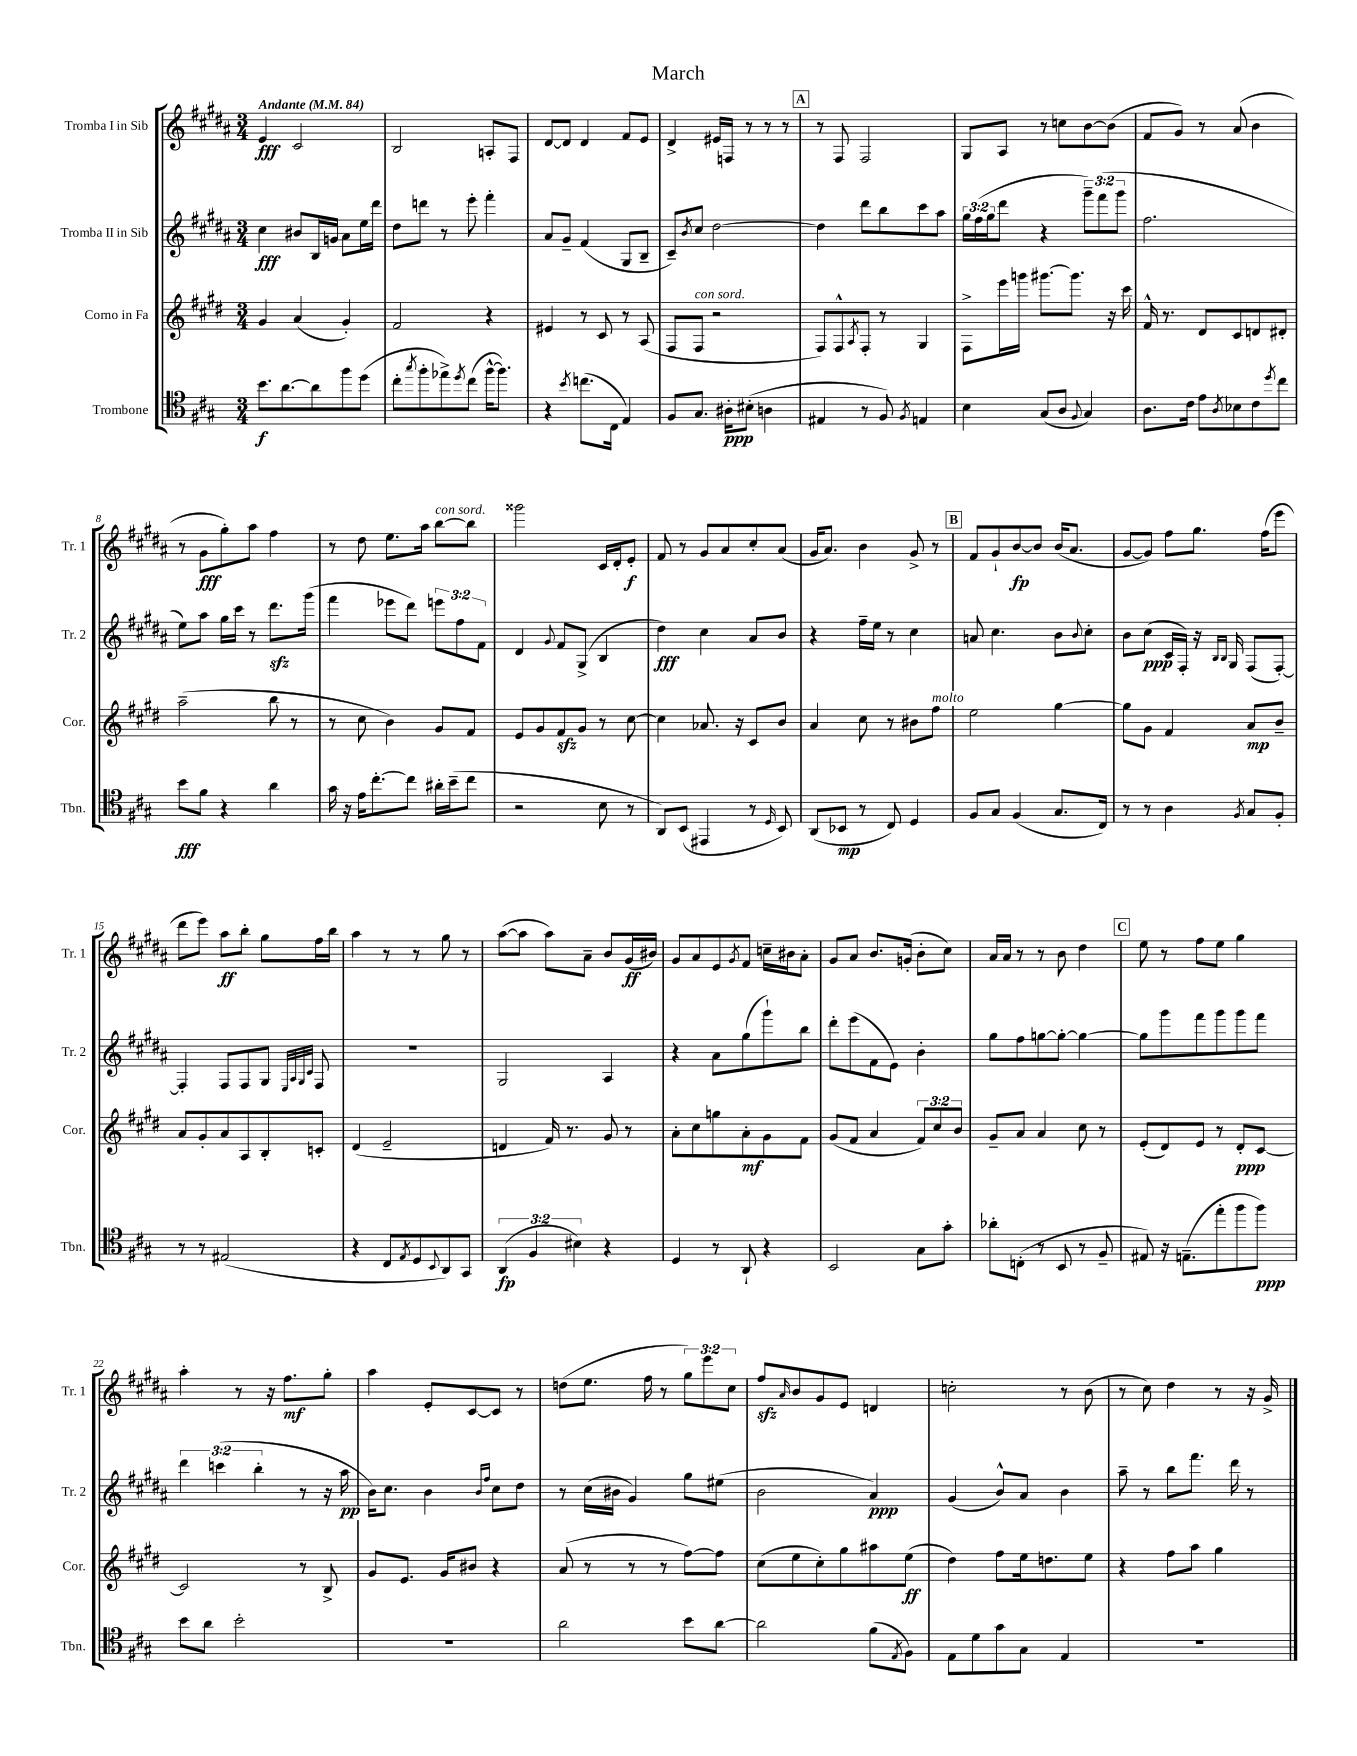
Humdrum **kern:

**kern	**dynam	**kern	**dynam	**kern	**dynam	**kern	**dynam
*part4	*part4	*part3	*part3	*part2	*part2	*part1	*part1
*staff4	*staff4	*staff3	*staff3	*staff2	*staff2	*staff1	*staff1
*I"Trombone	*	*I"Corno in Fa	*	*I"Tromba II in Sib	*	*I"Tromba I in Sib	*
*I'Tbn.	*	*I'Cor.	*	*I'Tr. 2	*	*I'Tr. 1	*
*clefC4	*	*clefG2	*	*clefG2	*	*clefG2	*
*k[f#c#g#]	*	*k[f#c#g#d#]	*	*k[f#c#g#d#a#]	*	*k[f#c#g#d#a#]	*
*M3/4	*	*M3/4	*	*M3/4	*	*M3/4	*
*MM84	*	*MM84	*	*MM84	*	*MM84	*
=1	=1	=1	=1	=1	=1	=1	=1
!	!	!	!	!	!	!LO:TX:a:B:t=Andante	!
8.b\L	f	4g#/	.	4cc#\	fff	4e/	fff
[8.a\	.	.	.	.	.	.	.
.	.	(4a/	.	8b#X/L	.	2c#/	.
8a\]	.	.	.	16B/L	.	.	.
.	.	.	.	16gn/JJ	.	.	.
8ff#\	.	4g#'/)	.	8a#\L	.	.	.
(8dd\J	.	.	.	16ee\L	.	.	.
.	.	.	.	16ddd#\JJ	.	.	.
=2	=2	=2	=2	=2	=2	=2	=2
8cc#'\L	.	2f#/	.	8dd#\L	.	2B/	.
8qgg#/	.	.	.	.	.	.	.
8ff#'\	.	.	.	8dddn\J	.	.	.
8ee-X^\)	.	.	.	8r	.	.	.
8qdd/	.	.	.	.	.	.	.
(8cc#\J	.	.	.	8eee'\	.	.	.
[16ff#^^\KL	.	4r	.	4fff#'\	.	8An'/L	.
8.ff#\J])	.	.	.	.	.	.	.
.	.	.	.	.	.	8F#/J	.
=3	=3	=3	=3	=3	=3	=3	=3
4r	.	4e#X/	.	8a#/L	.	[8d#/L	.
.	.	.	.	8g#~/J	.	8d#/J]	.
8qb/	.	.	.	.	.	.	.
(8.ccn\L	.	8r	.	(4f#/	.	4d#/	.
.	.	8c#/	.	.	.	.	.
16C#\Jk	.	.	.	.	.	.	.
4E/)	.	8r	.	8G#/L	.	8f#/L	.
.	.	(8A/	.	8B~/J	.	8e/J	.
=4	=4	=4	=4	=4	=4	=4	=4
8F#/L	.	8F#/L	.	8c#~/L)	.	4d#^/	.
.	.	.	.	8qb/	.	.	.
!	!	!LO:TX:a:i:t=con sord.	!	!	!	!	!
8.G#/J	.	8F#/J	.	8cc#/J	.	.	.
.	.	2r	.	[2dd#\	.	16e#X/LL	.
16A#X'\KL	ppp	.	.	.	.	16Fn/JJ	.
(8B#X'\J	.	.	.	.	.	8r	.
4An\	.	.	.	.	.	8r	.
.	.	.	.	.	.	8r	.
!!LO:REH:place=s1:t=A
=5	=5	=5	=5	=5	=5	=5	=5
4E#X/	.	8F#/L)	.	4dd#\]	.	8r	.
.	.	8F#^^/	.	.	.	8F#/	.
.	.	8qA/	.	.	.	.	.
8r	.	8F#'/J	.	8ddd#\L	.	2F#/	.
8F#/)	.	8r	.	8bb\	.	.	.
8qF#/	.	.	.	.	.	.	.
4En/	.	4G#/	.	8ccc#\	.	.	.
.	.	.	.	8aa#\J	.	.	.
=6	=6	=6	=6	=6	=6	=6	=6
4B\	.	8F#^\L	.	24gg#\LL	.	8G#/L	.
.	.	.	.	(24ff#\	.	.	.
.	.	.	.	24gg#\J	.	.	.
.	.	16eee\L	.	8ddd#\J	.	8A#/J	.
.	.	16gggn\JJ	.	.	.	.	.
(8G#/L	.	[8.ggg#X\L	.	4r	.	8r	.
8A/J	.	.	.	.	.	8ccn\L	.
.	.	8.ggg#\J]	.	.	.	.	.
8qqF#/	.	.	.	.	.	.	.
4G#/)	.	.	.	12ggg#~\L)	.	[8b\	.
.	.	.	.	(12fff#\	.	.	.
.	.	16r	.	.	.	(8b\J]	.
.	.	.	.	12ggg#\J	.	.	.
.	.	16ccc#\	.	.	.	.	.
=7	=7	=7	=7	=7	=7	=7	=7
8.A\L	.	16f#^^/	.	2.ff#\	.	8f#/L	.
.	.	8.r	.	.	.	.	.
.	.	.	.	.	.	8g#/J)	.
16c#\Jk	.	.	.	.	.	.	.
8e\L	.	8d#/L	.	.	.	8r	.
8qA/	.	.	.	.	.	.	.
8B-X\	.	8c#/	.	.	.	(8a#/	.
8c#\	.	8dn/	.	.	.	4b\	.
8qdd/	.	.	.	.	.	.	.
8cc#\J	.	8d#X'/J	.	.	.	.	.
!!LO:LB:g=z
=8	=8	=8	=8	=8	=8	=8	=8
8b\L	fff	(2aa~\	.	8ee\L)	.	8r	.
8f#\J	.	.	.	8aa#\J	.	8g#\L	fff
4r	.	.	.	16gg#\LL	.	8gg#'\)	.
.	.	.	.	16ccc#\JJ	.	.	.
.	.	.	.	8r	.	8aa#\J	.
4a\	.	8bb\	.	8.ddd#zz\L	.	4ff#\	.
.	.	8r	.	.	.	.	.
.	.	.	.	(16ggg#\Jk	.	.	.
=9	=9	=9	=9	=9	=9	=9	=9
16g#\	.	8r	.	4fff#\	.	8r	.
16r	.	.	.	.	.	.	.
16e\KL	.	8cc#\	.	.	.	8dd#\	.
[8.cc#'\	.	.	.	.	.	.	.
.	.	4b\)	.	8eee-X\L	.	8.ee\L	.
8cc#\J]	.	.	.	8ddd#\J)	.	.	.
.	.	.	.	.	.	16aa#\Jk	.
!	!	!	!	!	!	!LO:TX:a:i:t=con sord.	!
16a#X'\LL	.	8g#/L	.	12eeen\L	.	[8bb\L	.
(16b~\J	.	.	.	.	.	.	.
.	.	.	.	12ff#\	.	.	.
8cc#\J	.	8f#/J	.	.	.	8bb\J]	.
.	.	.	.	12f#\J	.	.	.
=10	=10	=10	=10	=10	=10	=10	=10
2r	.	8e/L	.	4d#/	.	2ggg##X\	.
.	.	8g#/	.	.	.	.	.
.	.	.	.	8qqg#/	.	.	.
.	.	8f#zz/	.	8f#/L	.	.	.
.	.	8g#/J	.	(8G#^/J	.	.	.
8B\	.	8r	.	4B/	.	16c#/LL	.
.	.	.	.	.	.	16d#'/J	.
8r	.	[8cc#\	.	.	.	8e'/J	f
=11	=11	=11	=11	=11	=11	=11	=11
8AA/L)	.	4cc#\]	.	4dd#\)	fff	8f#/	.
(8BB/J	.	.	.	.	.	8r	.
4EE#X/	.	8.a-X/	.	4cc#\	.	8g#/L	.
.	.	.	.	.	.	8a#/	.
.	.	16r	.	.	.	.	.
8r	.	8c#/L	.	8a#/L	.	8cc#'/	.
16qqD/	.	.	.	.	.	.	.
8BB/)	.	8b/J	.	8b/J	.	(8a#/J	.
=12	=12	=12	=12	=12	=12	=12	=12
(8AA/L	.	4a/	.	4r	.	16g#/KL	.
.	.	.	.	.	.	8.a#/J)	.
8BB-X/J	mp	.	.	.	.	.	.
8r	.	8cc#\	.	16ff#~\LL	.	4b\	.
.	.	.	.	16ee\JJ	.	.	.
8C#/)	.	8r	.	8r	.	.	.
4D/	.	8b#X\L	.	4cc#\	.	8g#^/	.
!	!	!LO:TX:a:i:t=molto	!	!	!	!	!
.	.	8ff#\J	.	.	.	8r	.
!!LO:REH:place=s1:t=B
=13	=13	=13	=13	=13	=13	=13	=13
8F#/L	.	2ee\	.	8an/	.	8f#/L	.
8G#/J	.	.	.	4.cc#\	.	8g#`/	.
(4F#/	.	.	.	.	.	[8b/	fp
.	.	.	.	.	.	8b/J]	.
8.G#/L	.	[4gg#\	.	8b\L	.	(16b/KL	.
.	.	.	.	.	.	8.a#/J	.
.	.	.	.	8qqb/	.	.	.
.	.	.	.	8cc#'\J	.	.	.
16C#/Jk)	.	.	.	.	.	.	.
=14	=14	=14	=14	=14	=14	=14	=14
8r	.	8gg#\L]	.	8b\L	.	[8g#/L	.
8r	.	8g#\J	.	(8cc#\J	ppp	8g#/J])	.
4A\	.	4f#/	.	16c#/LL	.	8ff#\L	.
.	.	.	.	16F#'/JJ)	.	.	.
.	.	.	.	16r	.	8.gg#\J	.
.	.	.	.	16qqB/LL	.	.	.
.	.	.	.	16qqB/JJ	.	.	.
.	.	.	.	16G#/	.	.	.
8qF#/	.	.	.	.	.	.	.
8G#/L	.	8a/L	mp	(8F#/L	.	.	.
.	.	.	.	.	.	(16ff#\KL	.
8F#'/J	.	8b~/J	.	[8F#'/J)	.	8eee\J	.
!!LO:LB:g=z
=15	=15	=15	=15	=15	=15	=15	=15
8r	.	8a/L	.	4F#'/]	.	8ddd#\L	.
8r	.	8g#'/	.	.	.	8eee\J)	.
(2E#X/	.	8a/	.	8F#/L	.	8aa#\L	ff
.	.	8A/	.	8F#/	.	8bb'\J	.
.	.	8B'/	.	8G#/J	.	8gg#\L	.
.	.	.	.	32qqE/LLL	.	.	.
.	.	.	.	32qqA#/	.	.	.
.	.	.	.	32qqG#/	.	.	.
.	.	.	.	32qqc#/JJJ	.	.	.
.	.	8cn'/J	.	8F#/	.	16ff#\L	.
.	.	.	.	.	.	16bb\JJ	.
=16	=16	=16	=16	=16	=16	=16	=16
4r	.	(4d#/	.	2.r	.	4aa#\	.
8C#/L	.	2e~/	.	.	.	8r	.
8qE/	.	.	.	.	.	.	.
8D/	.	.	.	.	.	8r	.
8qqBB/	.	.	.	.	.	.	.
8AA/)	.	.	.	.	.	8gg#\	.
8GG#/J	.	.	.	.	.	8r	.
=17	=17	=17	=17	=17	=17	=17	=17
(6AA/	fp	4dn/	.	2G#/	.	([8aa#\L	.
.	.	.	.	.	.	8aa#\J]	.
6F#/	.	.	.	.	.	.	.
.	.	16f#/)	.	.	.	8aa#\L)	.
.	.	8.r	.	.	.	.	.
6B#X\)	.	.	.	.	.	.	.
.	.	.	.	.	.	8a#~\J	.
4r	.	8g#/	.	4A#/	.	8b/L	.
.	.	8r	.	.	.	(16g#/L	ff
.	.	.	.	.	.	16b#X/JJ)	.
=18	=18	=18	=18	=18	=18	=18	=18
4D/	.	8a'\L	.	4r	.	8g#/L	.
.	.	8cc#\	.	.	.	8a#/	.
8r	.	8ggn\	.	8a#\L	.	8e/	.
.	.	.	.	.	.	8qg#/	.
8AA`/	.	8a'\	mf	(8gg#\	.	8f#/J	.
4r	.	8g#\	.	8ggg#`\)	.	16ccn~\LL	.
.	.	.	.	.	.	16b#X\J	.
.	.	8f#\J	.	8bb\J	.	8a#'\J	.
=19	=19	=19	=19	=19	=19	=19	=19
2BB/	.	(8g#/L	.	8ddd#'\L	.	8g#/L	.
.	.	8f#/J	.	(8eee\	.	8a#/J	.
.	.	4a/	.	8f#\	.	8.b/L	.
.	.	.	.	8e\J)	.	.	.
.	.	.	.	.	.	(16gn'/Jk	.
8G#\L	.	12f#/L)	.	4b'\	.	8b'\L	.
.	.	12cc#/	.	.	.	.	.
8g#'\J	.	.	.	.	.	8cc#\J)	.
.	.	12b/J	.	.	.	.	.
=20	=20	=20	=20	=20	=20	=20	=20
8a-X'\L	.	8g#~/L	.	8gg#\L	.	16a#/LL	.
.	.	.	.	.	.	16a#/JJ	.
(8Cn'\J	.	8a/J	.	8ff#\	.	8r	.
8r	.	4a/	.	[8ggn\	.	8r	.
8BB/	.	.	.	8gg'\J_	.	8b\	.
8r	.	8cc#\	.	4gg\_	.	4dd#\	.
8F#~/	.	8r	.	.	.	.	.
!!LO:REH:place=s1:t=C
=21	=21	=21	=21	=21	=21	=21	=21
8E#X/)	.	(8e'/L	.	8gg\L]	.	8ee\	.
16r	.	8d#/)	.	8ggg#\	.	8r	.
(8.En~\L	.	.	.	.	.	.	.
.	.	8e/J	.	8fff#\	.	8ff#\L	.
8ee'\	.	8r	.	8ggg#\	.	8ee\J	.
8ff#\	.	8d#'/L	ppp	8ggg#\	.	4gg#\	.
8ff#\J)	ppp	[8c#/J	.	8fff#\J	.	.	.
!!LO:LB:g=z
=22	=22	=22	=22	=22	=22	=22	=22
8b\L	.	2c#/]	.	6ddd#\	.	4aa#'\	.
8a\J	.	.	.	.	.	.	.
.	.	.	.	(6cccn\	.	.	.
2b'\	.	.	.	.	.	8r	.
.	.	.	.	6bb'\	.	.	.
.	.	.	.	.	.	16r	.
.	.	.	.	.	.	8.ff#\L	mf
.	.	8r	.	8r	.	.	.
.	.	8B^/	.	16r	.	8gg#'\J	.
.	.	.	.	16aa#\	pp	.	.
=23	=23	=23	=23	=23	=23	=23	=23
2.r	.	8g#/L	.	16b\KL)	.	4aa#\	.
.	.	.	.	8.cc#\J	.	.	.
.	.	8.e/J	.	.	.	.	.
.	.	.	.	4b\	.	8e'/L	.
.	.	16g#/KL	.	.	.	.	.
.	.	8b#X/J	.	.	.	[8c#/	.
.	.	.	.	16qqb/LL	.	.	.
.	.	.	.	16qqff#/JJ	.	.	.
.	.	4r	.	8cc#\L	.	8c#/J]	.
.	.	.	.	8dd#\J	.	8r	.
=24	=24	=24	=24	=24	=24	=24	=24
2a\	.	(8a/	.	8r	.	(8ddn\L	.
.	.	8r	.	(16cc#\LL	.	8.ee\J	.
.	.	.	.	16b#X\JJ	.	.	.
.	.	8r	.	4g#/)	.	.	.
.	.	.	.	.	.	16ff#\	.
.	.	8r	.	.	.	8r	.
8b\L	.	[8ff#\L)	.	8gg#\L	.	12gg#\L)	.
.	.	.	.	.	.	12eee\	.
[8a\J	.	8ff#\J]	.	(8ee#X\J	.	.	.
.	.	.	.	.	.	12cc#\J	.
=25	=25	=25	=25	=25	=25	=25	=25
2a\]	.	(8cc#\L	.	2b\	.	8ff#zz/L	.
.	.	.	.	.	.	16qqa#/	.
.	.	8ee\	.	.	.	8b/	.
.	.	8cc#'\)	.	.	.	8g#/	.
.	.	8gg#\	.	.	.	8e/J	.
(8f#\L	.	8aa#X\	.	4a#/)	ppp	4dn/	.
8qE/	.	.	.	.	.	.	.
8F#\J)	.	(8ee\J	ff	.	.	.	.
=26	=26	=26	=26	=26	=26	=26	=26
8E\L	.	4dd#\)	.	(4g#/	.	2ccn'\	.
8d\	.	.	.	.	.	.	.
8g#\	.	8ff#\L	.	8b^^/L)	.	.	.
8G#\J	.	16ee\k	.	8a#/J	.	.	.
.	.	8.ddn\	.	.	.	.	.
4E/	.	.	.	4b\	.	8r	.
.	.	8ee\J	.	.	.	(8b\	.
=27	=27	=27	=27	=27	=27	=27	=27
2.r	.	4r	.	8aa#~\	.	8r	.
.	.	.	.	8r	.	8cc#\)	.
.	.	8ff#\L	.	8bb\L	.	4dd#\	.
.	.	8aa\J	.	8.fff#\J	.	.	.
.	.	4gg#\	.	.	.	8r	.
.	.	.	.	16ddd#\	.	.	.
.	.	.	.	8r	.	16r	.
.	.	.	.	.	.	16g#^/	.
==	==	==	==	==	==	==	==
*-	*-	*-	*-	*-	*-	*-	*-
